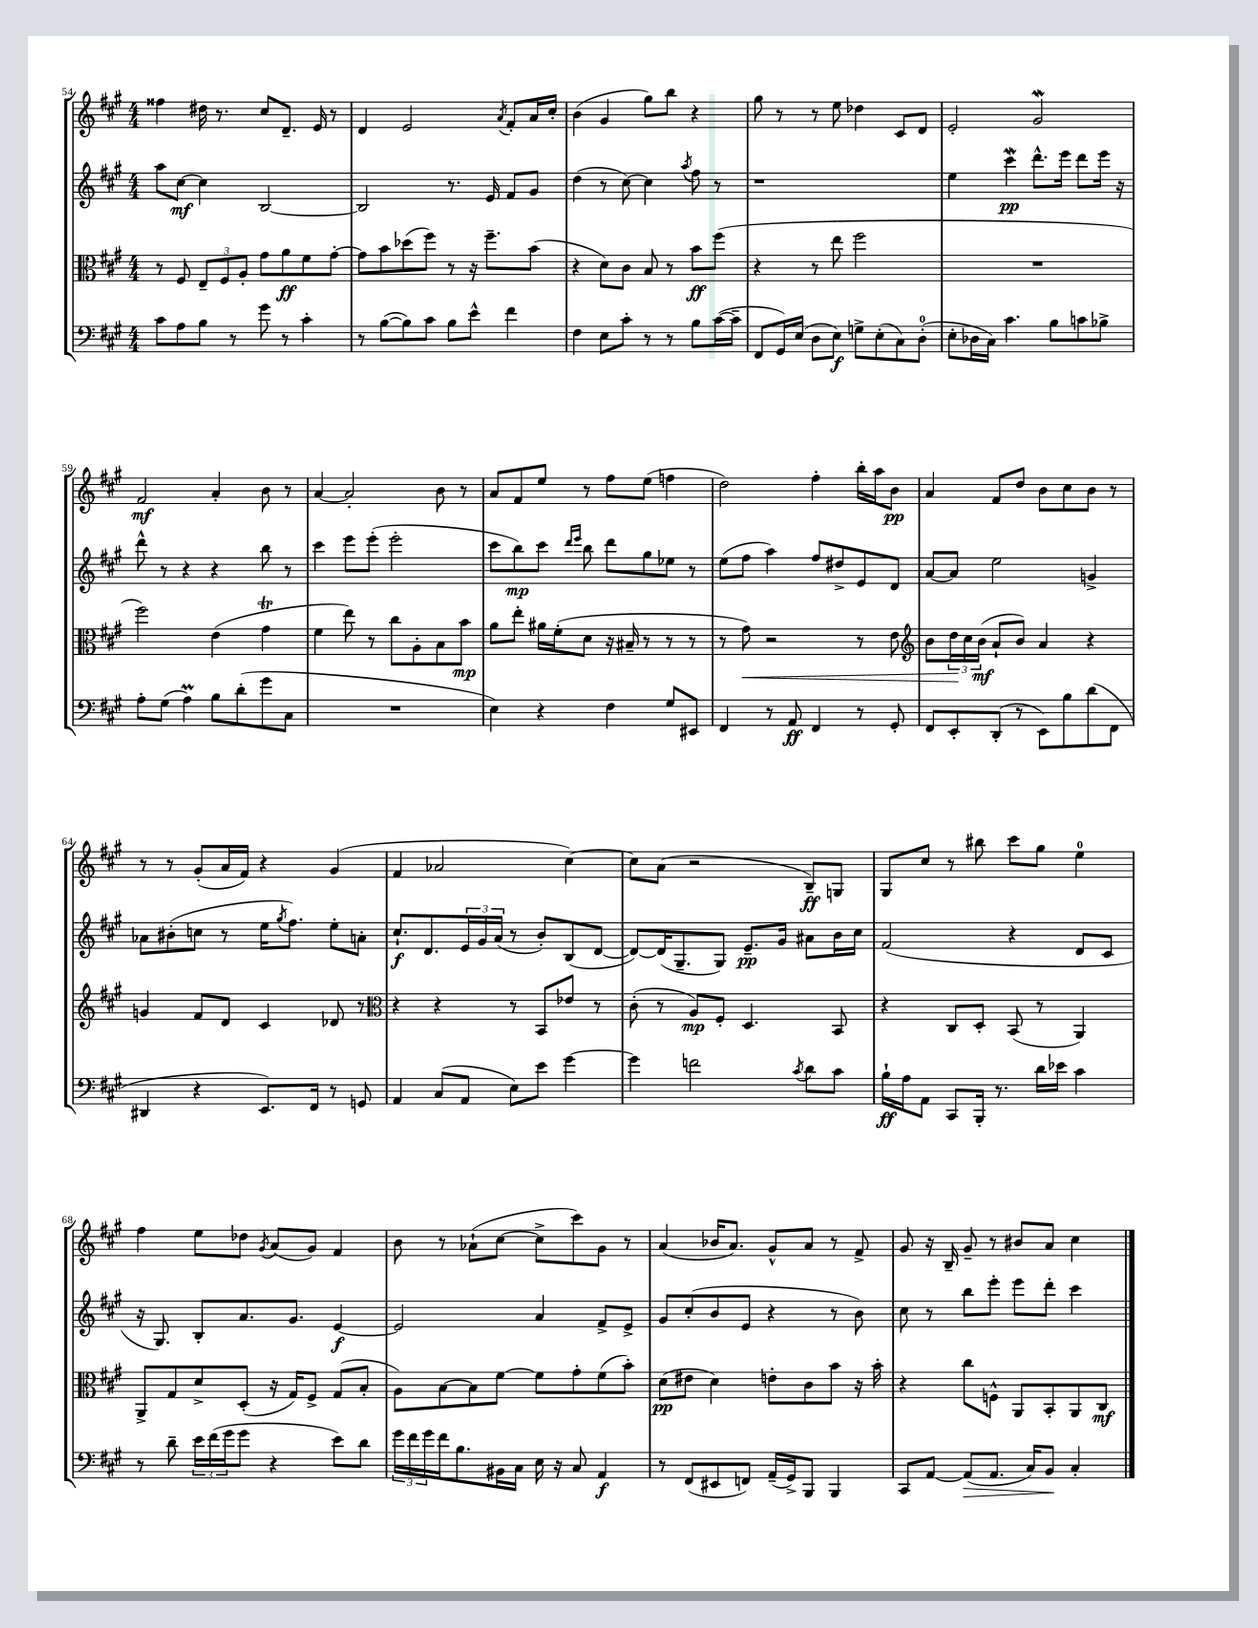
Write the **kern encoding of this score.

**kern	**kern	**kern	**kern
*staff4	*staff3	*staff2	*staff1
*clefF4	*clefC3	*clefG2	*clefG2
*k[f#c#g#]	*k[f#c#g#]	*k[f#c#g#]	*k[f#c#g#]
*M4/4	*M4/4	*M4/4	*M4/4
8c#\L	8r	8aa\L	4ff##\
8A\	8F#/	[8cc#\J	.
8B\J	12E~/L	4cc#\]	16dd#\
.	.	.	8.r
.	12F#/	.	.
8r	.	.	.
.	12A'/J	.	.
8g#\	8g#\L	[2B/	8cc#/L
8r	8a\	.	8.d~/J
4c#'\	8f#\	.	.
.	.	.	16e/
.	[8g#'\J	.	8r
=	=	=	=
8r	8g#\]L	2B/]	4d/
([8B\L	8b\	.	.
8B\])	(8dd-\	.	2e/
8c#\J	8ff#\J)	.	.
8B\L	8r	8.r	.
8e^^\J	16r	.	.
.	8.ff#~\L	16e/	.
.	.	.	8qa/
4f#\	.	8f#/L	8f#'/L
.	(8b\J	8g#/J	16a/L
.	.	.	16cc#'/JJ
=	=	=	=
4F#\	4r	(4dd\	(4b\
8E\L	8d\L)	8r	4g#/
8c#'\J	8c#\J	[8cc#\)	.
8r	8B/	4cc#\]	8gg#\L)
8r	8r	.	8bb\J
.	.	8qaa/	.
8B\L	8b\L	8ff#\	4r
([16c#\L	(8ff#\J	8r	.
16c#~\]JJ	.	.	.
=	=	=	=
8FF#/L	4r	1r	8gg#\
16GG#/L)	.	.	8r
(16E/JJ	.	.	.
8D\L	8r	.	8r
8E\J)	8ee\	.	8ee\
8G^\L	2ff#\	.	4dd-\
(8E'\	.	.	.
8C#\)	.	.	8c#/L
(8D'\J	.	.	8d/J
=	=	=	=
8E'\L	1r	4ee\	2e'/
16D-\L	.	.	.
16C#\JJ)	.	.	.
4.c#\	.	4ccc#\	.
.	.	8.ddd^^\L	2g#/
8B\L	.	.	.
.	.	16eee\Jk	.
8c\	.	8ddd\L	.
8B-^\J	.	16eee\Jk	.
.	.	16r	.
=	=	=	=
8A'\L	2ff#\)	8ddd^^\	2f#/
(8G#\J	.	8r	.
4A\)	.	4r	.
8B\L	(4e\	4r	4a'/
(8d'\	.	.	.
8g#\	4g#\	8bb\	8b\
8C#\J	.	8r	8r
=	=	=	=
1r	4f#\	4ccc#\	[4a/
.	8ee\)	8eee\L	2a'/]
.	8r	(8eee'\J	.
.	8cc#\L	2eee'\	.
.	8A'\	.	.
.	8B\	.	8b\
.	8b\J	.	8r
=	=	=	=
4E\)	8a\L	8ccc#\L	8a/L
.	8ee'\J	8bb\)	8f#/
4r	16a#\LL	8ccc#\J	8ee/J
.	(16f#'\J	.	.
.	.	16qqddd/LL	.
.	.	16qqeee/JJ	.
.	8d\J	8bb\	8r
4F#\	16r	8ddd\L	8ff#\L
.	16B#~/	.	.
.	8r	8gg#\	(8ee\J
8G#/L	8r	8ee-\J	4ff\
8EE#/J	8r	8r	.
=	=	=	=
4FF#/	8r	(8ee\L	2dd\)
.	8g#\)	8ff#\J	.
8r	2r	4aa\)	.
8AA/	.	.	.
4FF#/	.	8ff#/L	4ff#'\
.	.	8dd#^/	.
8r	8r	8e/	16bb'\LL
.	.	.	16aa\J
8GG#'/	8e\	8d/J	8b\J
=	=	=	=
*	*clefG2	*	*
8FF#/L	8b\L	[8a/L	4a/
8EE'/	24dd\L	8a/]J	.
.	24cc#\	.	.
.	(24b\JJ	.	.
(8DD'/J	8a`/L	2ee\	8f#/L
8r	8b/J)	.	8dd/J
8EE\L)	4a/	.	8b\L
8B\	.	.	8cc#\
(8d\	4r	4g^/	8b\J
8FF#\J	.	.	8r
=	=	=	=
4DD#/	4g/	8a-\L	8r
.	.	(8b#'\	8r
4r	8f#/L	8cc\J	(8g#'/L
.	8d/J	8r	16a/L
.	.	.	16f#/JJ)
8.EE/L)	4c#/	16ee\LK	4r
.	.	8qgg#/	.
.	.	8.ff#\J)	.
16FF#/Jk	.	.	.
8r	8d-/	8ee'\L	(4g#/
8GG/	8r	8a'\J	.
=	=	=	=
*	*clefC3	*	*
4AA/	4r	8.cc#`/L	4f#/
.	.	8.d/	.
(8C#/L	4r	.	2a-/
8AA/J	.	24e/L	.
.	.	24g#/	.
.	.	(24a/JJ	.
8E\L)	8r	8r	.
8e\J	8BB/L	8b'/L)	.
[4g#\	8e-/J	(8B/	[4cc#\)
.	8r	[8d/J	.
=	=	=	=
4g#\]	(8c#'\	8d/_L)	8cc#\]L
.	8r	(16d/]K	(8a\J
.	.	8.G#~/	.
2f\	8A/L)	.	2r
.	8F#'/J	8G#/J)	.
.	4.D/	8.e~/L	.
.	.	16g#/Jk	.
8qc#/	.	.	.
8d\L	.	8a#\L	8B~/L)
8c#\J	8BB/	16b\L	8G/J
.	.	16cc#\JJ	.
=	=	=	=
16B`\LL	4r	(2f#/	8G#/L
16A\J	.	.	.
8AA\J	.	.	8cc#/J
8CC#/L	8C#/L	.	8r
16BBB'/Jk	8D'/J	.	8bb#\
8.r	.	.	.
.	(8BB/	4r	8ccc#\L
16d\LL	8r	.	8gg#\J
16e-\JJ	.	.	.
4c#\	4AA/)	8d/L	4ee\
.	.	8c#/J	.
=	=	=	=
8r	8AA^/L	16r	4ff#\
.	.	8.G#/)	.
8d~\	8G#/	.	.
24e\LL	8d^/	8B'/L	8ee\L
(24f#\	.	.	.
24g#\J	.	.	.
8g#\J	(8D'/J	8.a/	8dd-\J
.	.	.	8qg#/
4r	16r	.	(8a/L
.	16G#/LK)	8.g#/J	.
.	8F#^/J	.	8g#/J)
8e\L)	(8G#/L	[4e/	4f#/
8d\J	8B'/J	.	.
=	=	=	=
24g#\LL	8A\L)	2e/]	8b\
24f#\	.	.	.
24g#\	.	.	.
16f#\J	[8B\	.	8r
8.B\	.	.	.
.	8B\]	.	(8a-`\L
16BB#\L	[8f#\J	.	[8cc#\J
16C#\JJ	.	.	.
16E\	8f#\]L	4a/	8cc#^\]L
16r	.	.	.
8C#/	8g#'\	.	8ccc#\)
4AA/	(8f#\	8f#^/L	8g#\J
.	8b'\J)	8e^/J	8r
=	=	=	=
8r	(8d\L	8g#/L	(4a/
(8FF#/L	8e#\J	(8cc#'/	.
8EE#/	4d\)	8b/	16b-/LK
.	.	.	8.a/J)
8FF/J)	.	8e/J	.
(16AA~/LL	8e'\L	4r	8g#^^/L
16GG#^/J)	.	.	.
8BBB/J	8c#\	.	8a/J
4BBB/	8b\J	8r	8r
.	16r	8b\)	8f#^/
.	16b'\	.	.
=	=	=	=
8CC#/L	4r	8cc#\	8g#/
[8AA/J	.	8r	16r
.	.	.	16B~/
(8AA/]L	8cc#\L	8bb\L	8g#~/
8.AA/J	8F^^\J	8eee'\J	8r
.	8AA/L	8eee\L	8b#/L
16C#/LK)	.	.	.
8BB/J	8BB'/	8ddd'\J	8a/J
4C#'/	8AA/	4ccc#\	4cc#\
.	8C#/J	.	.
==	==	==	==
*-	*-	*-	*-
